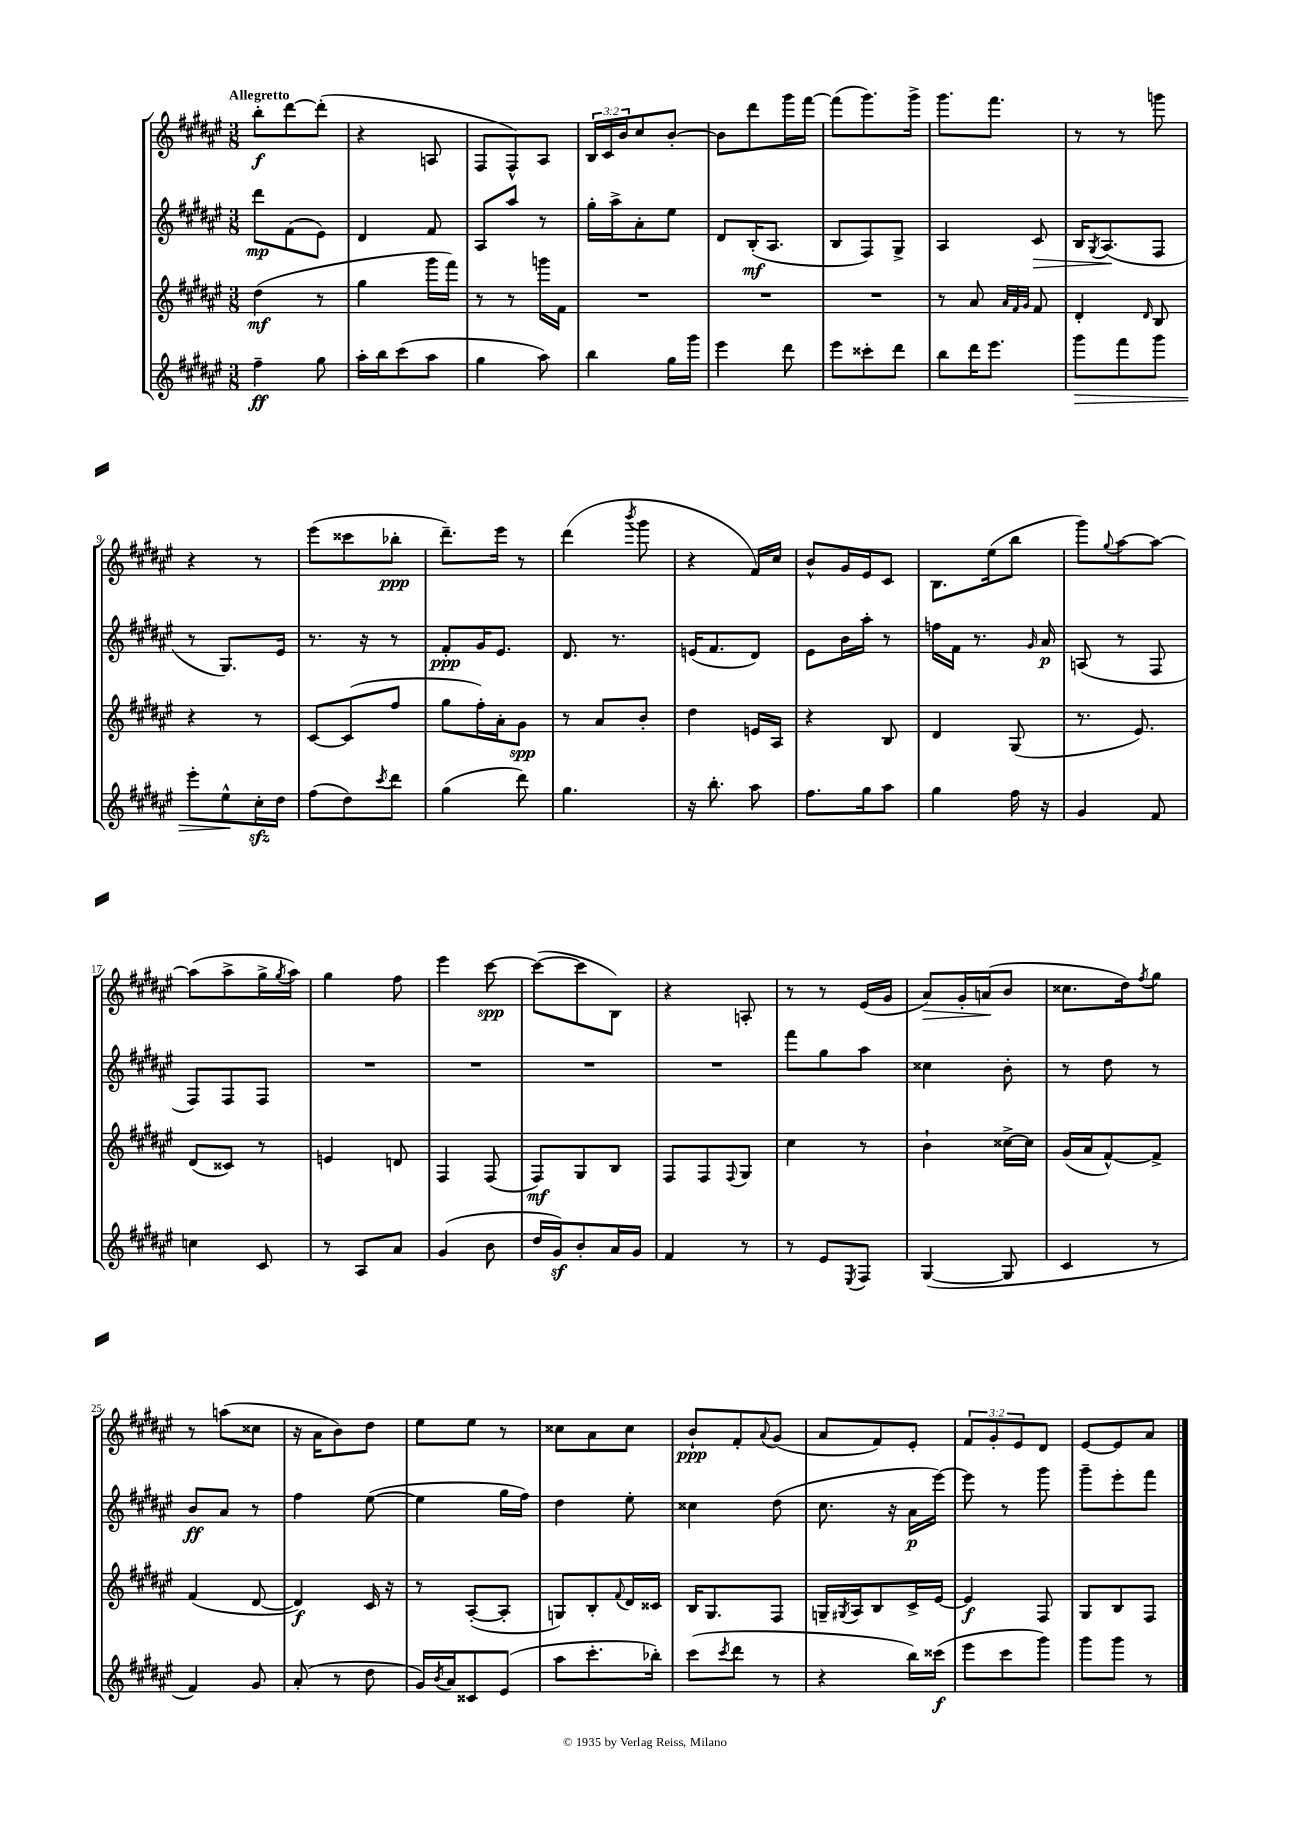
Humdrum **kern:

**kern	**dynam	**kern	**dynam	**kern	**dynam	**kern	**dynam
*part4	*part4	*part3	*part3	*part2	*part2	*part1	*part1
*staff4	*staff4	*staff3	*staff3	*staff2	*staff2	*staff1	*staff1
*clefG2	*	*clefG2	*	*clefG2	*	*clefG2	*
*k[f#c#g#d#a#e#]	*	*k[f#c#g#d#a#e#]	*	*k[f#c#g#d#a#e#]	*	*k[f#c#g#d#a#e#]	*
*M3/8	*	*M3/8	*	*M3/8	*	*M3/8	*
=1	=1	=1	=1	=1	=1	=1	=1
!	!	!	!	!	!	!LO:TX:a:B:t=Allegretto	!
4ff#~\	ff	(4dd#\	mf	8ddd#\L	mp	8bb'\L	f
.	.	.	.	(8f#\	.	[8ddd#\	.
8gg#\	.	8r	.	8e#\J)	.	(8ddd#'\J]	.
=2	=2	=2	=2	=2	=2	=2	=2
16aa#'\LL	.	4gg#\	.	4d#/	.	4r	.
16bb\J	.	.	.	.	.	.	.
(8ccc#\	.	.	.	.	.	.	.
8aa#\J	.	16ggg#\LL	.	8f#/	.	8An/	.
.	.	16fff#\JJ)	.	.	.	.	.
=3	=3	=3	=3	=3	=3	=3	=3
4gg#\	.	8r	.	8A#/L	.	8F#/L	.
.	.	8r	.	8aa#/J	.	8F#^^/)	.
8aa#\)	.	16gggn\LL	.	8r	.	8A#/J	.
.	.	16f#\JJ	.	.	.	.	.
=4	=4	=4	=4	=4	=4	=4	=4
4bb\	.	4.r	.	16gg#'\LL	.	24B/LL	.
.	.	.	.	.	.	24c#/	.
.	.	.	.	16aa#^\J	.	.	.
.	.	.	.	.	.	24b/J	.
.	.	.	.	8a#'\	.	8cc#/	.
16gg#\LL	.	.	.	8ee#\J	.	[8b'/J	.
16ggg#\JJ	.	.	.	.	.	.	.
=5	=5	=5	=5	=5	=5	=5	=5
4eee#\	.	4.r	.	8d#/L	.	8b\L]	.
.	.	.	.	(16B'/K	mf	8ddd#\	.
.	.	.	.	8.A#/J	.	.	.
8ddd#\	.	.	.	.	.	16ggg#\L	.
.	.	.	.	.	.	[16fff#\JJ	.
=6	=6	=6	=6	=6	=6	=6	=6
8eee#\L	.	4.r	.	8B/L	.	(8fff#\L]	.
8ccc##X'\	.	.	.	8F#/)	.	8.ggg#\)	.
8ddd#\J	.	.	.	8G#^/J	.	.	.
.	.	.	.	.	.	16ggg#^\Jk	.
=7	=7	=7	=7	=7	=7	=7	=7
8bb\L	.	8r	.	4A#/	.	8.ggg#\L	.
16ddd#\K	.	8a#/	.	.	.	.	.
8.eee#\J	.	.	.	.	.	8.fff#\J	.
.	.	32qqa#/LLL	.	.	.	.	.
.	.	32qqf#/	.	.	.	.	.
.	.	32qqg#/JJJ	.	.	.	.	.
!	!	!	!	!	!LO:HP:b	!	!
.	.	8f#/	.	8c#/	>	.	.
=8	=8	=8	=8	=8	=8	=8	=8
!	!LO:HP:b	!	!	!	!	!	!
8ggg#\L	>	4d#'/	.	16B/KL	.	8r	.
.	.	.	.	8qG#/	.	.	.
.	.	.	.	(8.A#/	.	.	.
8fff#\	.	.	.	.	.	8r	.
.	.	16qqd#/	.	.	.	.	.
8ggg#\J	.	8B/	.	8F#/J	]	8gggn\	.
!!LO:LB:g=z
=9	=9	=9	=9	=9	=9	=9	=9
8eee#'\L	.	4r	.	8r	.	4r	.
8ee#^^\	.	.	.	8.G#/L)	.	.	.
16cc#zz'\L	]	8r	.	.	.	8r	.
16dd#\JJ	.	.	.	16e#/Jk	.	.	.
=10	=10	=10	=10	=10	=10	=10	=10
(8ff#\L	.	[8c#/L	.	8.r	.	(8eee#\L	.
8dd#\)	.	(8c#/]	.	.	.	8ccc##X\	.
.	.	.	.	16r	.	.	.
8qccc#/	.	.	.	.	.	.	.
8ddd#\J	.	8ff#/J	.	8r	.	8bb-X'\J	ppp
=11	=11	=11	=11	=11	=11	=11	=11
(4gg#\	.	8gg#\L	.	8f#'/L	ppp	8.ddd#~\L)	.
.	.	16ff#'\L)	.	16g#/K	.	.	.
.	.	16a#'\J	.	8.e#/J	.	16eee#\Jk	.
8ddd#\)	.	8g#\J	spp	.	.	8r	.
=12	=12	=12	=12	=12	=12	=12	=12
4.gg#\	.	8r	.	8.d#/	.	(4ddd#\	.
.	.	8a#/L	.	.	.	.	.
.	.	.	.	8.r	.	.	.
.	.	.	.	.	.	8qbbb/	.
.	.	8b'/J	.	.	.	8ggg#\	.
=13	=13	=13	=13	=13	=13	=13	=13
16r	.	4dd#\	.	(16en/KL	.	4r	.
8.bb'\	.	.	.	8.f#/	.	.	.
8aa#\	.	16en/LL	.	8d#/J)	.	16f#/LL)	.
.	.	16A#/JJ	.	.	.	16cc#/JJ	.
=14	=14	=14	=14	=14	=14	=14	=14
8.ff#\L	.	4r	.	8e#\L	.	8b^^/L	.
.	.	.	.	16b\L	.	16g#/L	.
16gg#\k	.	.	.	16aa#'\JJ	.	16e#/J	.
8aa#\J	.	8B/	.	8r	.	8c#/J	.
=15	=15	=15	=15	=15	=15	=15	=15
4gg#\	.	4d#/	.	16ffn\LL	.	8.B\L	.
.	.	.	.	16f#\JJ	.	.	.
.	.	.	.	8.r	.	.	.
.	.	.	.	.	.	(16ee#\k	.
16ff#\	.	(8G#/	.	.	.	8bb\J	.
.	.	.	.	16qqg#/	.	.	.
16r	.	.	.	16a#/	p	.	.
=16	=16	=16	=16	=16	=16	=16	=16
4g#/	.	8.r	.	(8An/	.	8ggg#\L)	.
.	.	.	.	.	.	8qqgg#/	.
.	.	.	.	8r	.	[8aa#\	.
.	.	8.e#/)	.	.	.	.	.
8f#/	.	.	.	8F#/	.	8aa#\J_	.
!!LO:LB:g=z
=17	=17	=17	=17	=17	=17	=17	=17
4ccn\	.	(8d#/L	.	8F#/L)	.	(8aa#\L]	.
.	.	8c##X/J)	.	8F#/	.	8aa#^\	.
8c#/	.	8r	.	8F#/J	.	16gg#^\L	.
.	.	.	.	.	.	8qgg#/	.
.	.	.	.	.	.	16aa#\JJ)	.
=18	=18	=18	=18	=18	=18	=18	=18
8r	.	4en/	.	4.r	.	4gg#\	.
8A#/L	.	.	.	.	.	.	.
8a#/J	.	8dn/	.	.	.	8ff#\	.
=19	=19	=19	=19	=19	=19	=19	=19
(4g#/	.	4F#/	.	4.r	.	4eee#\	.
8b\	.	(8F#/	.	.	.	[8ccc#\	spp
=20	=20	=20	=20	=20	=20	=20	=20
16dd#/LL	.	8F#/L)	mf	4.r	.	(8ccc#\L_	.
16g#z/J)	.	.	.	.	.	.	.
8b'/	.	8G#/	.	.	.	8ccc#\]	.
16a#/L	.	8B/J	.	.	.	8B\J)	.
16g#/JJ	.	.	.	.	.	.	.
=21	=21	=21	=21	=21	=21	=21	=21
4f#/	.	8F#/L	.	4.r	.	4r	.
.	.	8F#/	.	.	.	.	.
.	.	8qqF#/	.	.	.	.	.
8r	.	8G#/J	.	.	.	8An'/	.
=22	=22	=22	=22	=22	=22	=22	=22
8r	.	4cc#\	.	8fff#\L	.	8r	.
8e#/L	.	.	.	8gg#\	.	8r	.
8qE#/	.	.	.	.	.	.	.
8F#/J	.	8r	.	8aa#\J	.	(16e#/LL	.
.	.	.	.	.	.	16g#/JJ	.
=23	=23	=23	=23	=23	=23	=23	=23
!	!	!	!	!	!	!	!LO:HP:b
([4G#/	.	4b`\	.	4cc##X\	.	8a#/L)	>
.	.	.	.	.	.	16g#'/L	.
.	.	.	.	.	.	(16an/J	.
8G#/]	.	[16cc##X^\LL	.	8b'\	.	8b/J	]
.	.	16cc##\JJ]	.	.	.	.	.
=24	=24	=24	=24	=24	=24	=24	=24
4c#/	.	(16g#/LL	.	8r	.	8.cc##X\L	.
.	.	16a#/J	.	.	.	.	.
.	.	[8f#^^/)	.	8dd#\	.	.	.
.	.	.	.	.	.	16dd#\k)	.
.	.	.	.	.	.	8qff#/	.
8r	.	8f#^/J]	.	8r	.	8gg#\J	.
!!LO:LB:g=z
=25	=25	=25	=25	=25	=25	=25	=25
4f#/)	.	(4f#/	.	8b/L	ff	8r	.
.	.	.	.	8a#/J	.	(8aan\L	.
8g#/	.	[8d#/	.	8r	.	8cc##X\J	.
=26	=26	=26	=26	=26	=26	=26	=26
(8a#'/	.	4d#/])	f	4ff#\	.	16r	.
.	.	.	.	.	.	16a#\KL	.
8r	.	.	.	.	.	8b\)	.
8dd#\	.	16c#/	.	([8ee#\	.	8dd#\J	.
.	.	16r	.	.	.	.	.
=27	=27	=27	=27	=27	=27	=27	=27
16g#/LL)	.	8r	.	4ee#\]	.	8ee#\L	.
8qb/	.	.	.	.	.	.	.
16a#/J	.	.	.	.	.	.	.
8c##X/	.	([8A#'/L	.	.	.	8ee#\J	.
(8e#/J	.	8A#'/J]	.	16gg#\LL	.	8r	.
.	.	.	.	16ff#\JJ)	.	.	.
=28	=28	=28	=28	=28	=28	=28	=28
8aa#\L	.	8Gn/L)	.	4dd#\	.	8cc##X\L	.
8.ccc#'\	.	8B'/	.	.	.	8a#\	.
.	.	8qqf#/	.	.	.	.	.
.	.	16d#/L	.	8ee#'\	.	8cc##\J	.
16bb-X'\Jk)	.	16c##X/JJ	.	.	.	.	.
=29	=29	=29	=29	=29	=29	=29	=29
(8ccc#\L	.	16B/KL	.	4cc##X\	.	8b`/L	ppp
.	.	8.G#/	.	.	.	.	.
8qccc#/	.	.	.	.	.	.	.
8ddd#\J	.	.	.	.	.	8f#'/	.
.	.	.	.	.	.	8qqa#/	.
8r	.	8F#/J	.	(8dd#\	.	(8g#/J	.
=30	=30	=30	=30	=30	=30	=30	=30
4r	.	16Gn~/LL	.	8.cc#\	.	8a#/L	.
.	.	8qG#X/	.	.	.	.	.
.	.	16A#/J	.	.	.	.	.
.	.	8B/	.	.	.	8f#/)	.
.	.	.	.	16r	.	.	.
16bb\LL)	.	16c#^/L	.	16a#\LL	p	8e#'/J	.
(16ccc##X\JJ	f	[16e#/JJ	.	[16eee#\JJ)	.	.	.
=31	=31	=31	=31	=31	=31	=31	=31
8eee#\L	.	4e#/]	f	8eee#\]	.	12f#/L	.
.	.	.	.	.	.	12g#'/	.
8ccc#\	.	.	.	8r	.	.	.
.	.	.	.	.	.	12e#/	.
8ggg#\J)	.	8F#/	.	8ggg#\	.	8d#/J	.
=32	=32	=32	=32	=32	=32	=32	=32
8ggg#\L	.	8G#/L	.	8ggg#~\L	.	[8e#/L	.
8ggg#\J	.	8B/	.	8eee#'\	.	8e#/]	.
8r	.	8F#/J	.	8fff#\J	.	8a#/J	.
==	==	==	==	==	==	==	==
*-	*-	*-	*-	*-	*-	*-	*-
